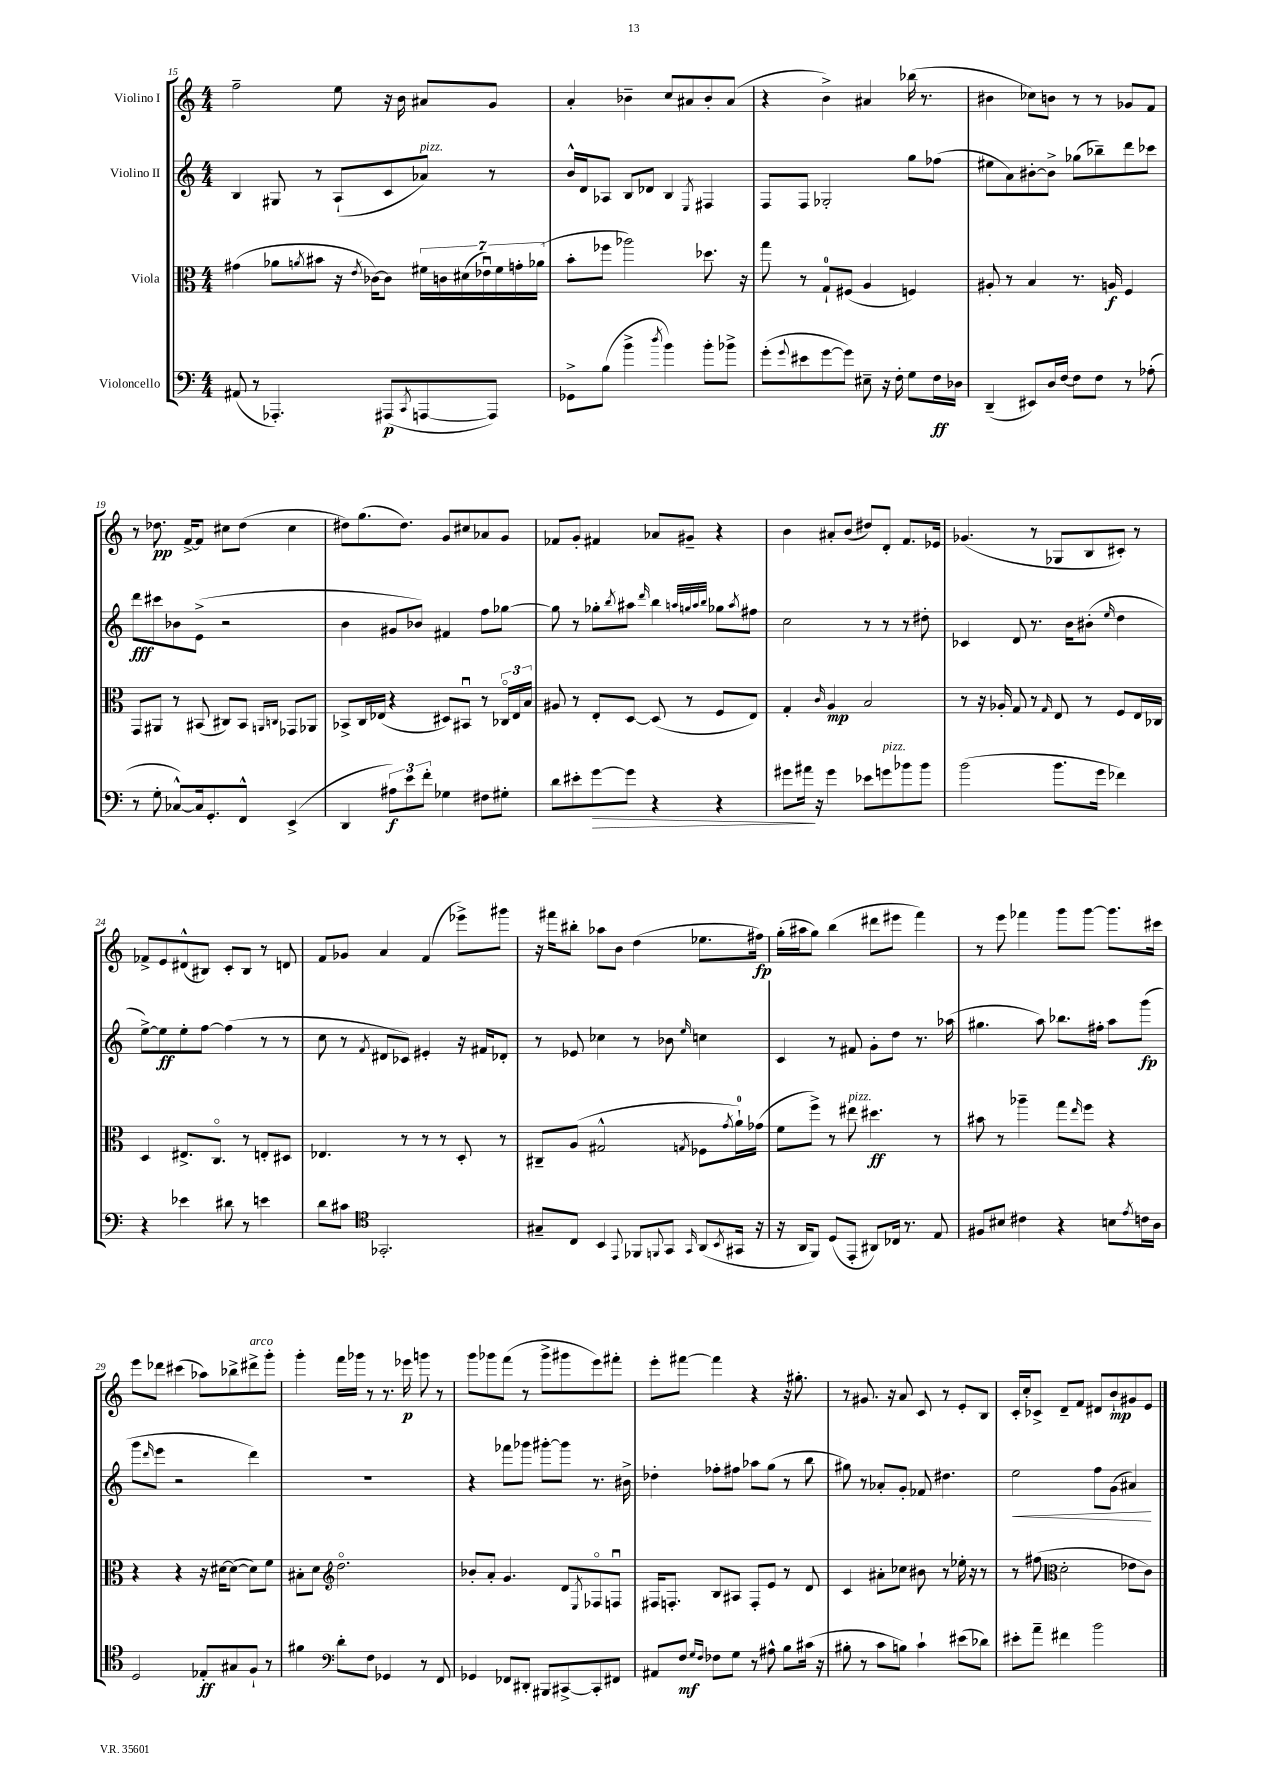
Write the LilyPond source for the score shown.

<<
\new StaffGroup <<
\new Staff = "s0" \with { instrumentName = "Violino I" } {
    \clef treble \key c \major \numericTimeSignature \time 4/4
    f''2-- e''8 r16 b'16 ais'8 g'8 |
    a'4-. bes'4-- c''8 ais'8 bes'8-. ais'8( |
    r4 b'4->) ais'4 bes''16( r8. |
    bis'4 ces''8) b'8 r8 r8 ges'8 f'8 |
    r8 des''8.\pp f'16~-> f'8 cis''8 des''8( cis''4 |
    dis''8) g''8.( dis''8.) g'8 cis''8 aes'8 g'8 |
    fes'8 g'8-. fis'4 aes'8 gis'8-- r4 |
    b'4 ais'8-. b'8( dis''8) d'8-. f'8. ees'16 |
    ges'4.( r8 ges8 b8 cis'8-.) r8 |
    fes'8-> e'8 dis'8-^( bis8) c'8-. bis8 r8 d'8 |
    f'8 ges'8 a'4 f'4( ees'''8->) gis'''8 |
    r16 fis'''16 bis''8-. aes''8 b'8 d''4( ees''8. fis''16\fp) |
    g''16-.( ais''16 g''8) b''4( dis'''8 eis'''8 f'''4) |
    r8 e'''8 fes'''4 g'''8 g'''8~ g'''8. cis'''16 |
    e'''8 des'''8 cis'''4( aes''8) bes''8-> dis'''8->^\markup { \italic "arco" } g'''8-. |
    g'''4-. f'''16 ges'''16 r8 r8. ees'''16\p g'''8 r8 |
    g'''8 ges'''8 f'''8( r8 ges'''8-> gis'''8 e'''8) fis'''8-. |
    e'''8-. fis'''8~ fis'''4 r4 r16 gis''8.-. |
    r8 gis'8. r16 a'8 c'8 r8 e'8-. b8 |
    c'16-. c''16-. ces'8-> d'8-- f'8 dis'8 b'8-!\mp gis'8 e'8 \bar "|." |
}
\new Staff = "s1" \with { instrumentName = "Violino II" } {
    \clef treble \key c \major \numericTimeSignature \time 4/4
    b4 gis8 r8 a8-!( c'8 aes'8^\markup { \italic "pizz." }) r8 |
    b'16-^ d'16 aes8 b8 des'8 b4 \acciaccatura { e8 } fis4 |
    f8 f8 ges2-. g''8 fes''8( |
    eis''8 a'8) bis'8~-. bis'8-> ges''8( bes''8--) d'''8 ces'''8 |
    d'''8\fff cis'''8 bes'8 e'8->( r2 |
    b'4 gis'8 bes'8) fis'4 f''8 ges''8~ |
    ges''8 r8 ges''8-. \acciaccatura { b''8 } ais''8 \grace { d'''16 } b''4 \grace { a''32 g''32 a''32 b''32 } ges''8 \acciaccatura { a''8 } fis''8 |
    c''2 r8 r8 r8 dis''8-. |
    ces'4 d'8 r8. b'16 bis'8-.( \grace { e''16 } d''4 |
    e''8~->) e''8\ff e''8-. f''8~ f''4( r8 r8 |
    c''8 r8 \acciaccatura { f'8 } dis'8 ces'8) eis'4-. r16 fis'16 des'8-. |
    r8 ees'8 ces''4 r8 bes'8 \grace { e''16 } c''4 |
    c'4 r8 fis'8 g'8-. d''8 r8. aes''16( |
    gis''4. a''8) bes''8. fis''16-. a''8 g'''8\fp( |
    g'''8 \grace { d'''16 } e'''8 r2 d'''4) |
    R1 |
    r4 fes'''8 ges'''8 gis'''8~-. gis'''8 r8. bis'16-> |
    des''4-. fes''8-. fis''8 aes''8 g''8( r8 b''8 |
    gis''8) r8 aes'8-. g'8-. fes'8 dis''4. |
    e''2\< f''8 g'8( ais'4\!) \bar "|." |
}
\new Staff = "s2" \with { instrumentName = "Viola" } {
    \clef alto \key c \major \numericTimeSignature \time 4/4
    gis'4( aes'8 \acciaccatura { a'8 } bis'8 r16 \acciaccatura { e'8 } ces'16~) ces'8 \tuplet 7/4 { fis'16 c'16 dis'16( ees'16\downbow) fis'16 g'16-. aes'16( } |
    b'8-. fes''8 aes''2) des''8. r16 |
    g''8 r8 g8-0-! fis8( a4 f4) |
    ais8-. r8 b4 r8. a16\f f4 |
    g,8 ais,8 r8 bis,8( cis8) bis,8 \grace { a,16 c16 } ges,8 aes,8 |
    bes,8-> c16 ees16( r4 dis8) bis,8\downbow r8 \tuplet 3/2 { ces16\flageolet ees16 b16 } |
    ais8 r8 e8-. d8~ d8( r8 f8 e8) |
    g4-. \grace { c'16 } a4\mp b2 |
    r8 r16 aes16-. g8 r8 \grace { g16 } e8 r8 f8 e16 ces16 |
    d4 eis8.-> c8.\flageolet r8 e8-. dis8 |
    ees4. r8 r8 r8 d8-. r8 |
    cis8-- a8( gis2-^ \acciaccatura { g8 } fes8 \acciaccatura { g'8 } a'16-0-!) ges'16( |
    f'8 f''8->) r8 eis''8^\markup { \italic "pizz." } dis''4.\ff r8 |
    bis'8 r8 aes''4-- g''8 \grace { e''16 } f''8 r4 |
    r4 r4 r16 dis'16~ dis'8~( dis'8) f'8 |
    bis8-. d'8 \clef treble d''2.\flageolet |
    bes'8-. a'8-. g'4. d'8 \acciaccatura { e8 } fes8\flageolet f8\downbow |
    fis16 f8.-. b8 ais8 f8-. e'8 r8 d'8 |
    c'4 ais'8-. ces''8 bis'8 r8 ees''16-. r16 r8 |
    r8 fis''8( \clef alto d'2-. ees'8 c'8) \bar "|." |
}
\new Staff = "s3" \with { instrumentName = "Violoncello" } {
    \clef bass \key c \major \numericTimeSignature \time 4/4
    ais,8( r8 aes,,4.-.) ais,,8\p( \acciaccatura { c,8 } a,,8~ a,,8) |
    ges,8-> b8( b'4-> \acciaccatura { d''8 } b'4) b'8-. bes'8-> |
    g'8-.( \appoggiatura { g'8 } eis'8 g'8~ g'8) eis8-- r16 f16-. g8 f16\ff des16 |
    d,4--( eis,8) d16 f16~ f8 f8 r8 aes8-.( |
    r8 g8-. ces8~-^) ces16 g,8.-. f,8-^ e,4->( |
    d,4 \tuplet 3/2 { ais8\f) e'8 f'8-. } ges4 fis8 gis8-. |
    d'8 eis'8-. g'8~\> g'8 r4 r4 |
    gis'8 ais'16\! r16 gis'4 ees'8 g'8^\markup { \italic "pizz." } bes'8 bes'8 |
    b'2( b'8. g'16 fes'4) |
    r4 ees'4 dis'8 r8 e'4 |
    d'8 cis'8 \clef tenor ges,2.-. |
    gis8-- c8 b,4 \appoggiatura { e,8 } fes,8 \appoggiatura { f,8 } g,8 \grace { g,16 } a,8( \acciaccatura { b,8 } gis,16 r16 |
    r16 a,16 f,8) d8( e,8-. ais,8) ces16 r8. e8 |
    fis8 bis8 cis'4 r4 b8 \acciaccatura { e'8 } c'16 a16 |
    d2 ees8-.\ff gis8 f8-! r8 |
    fis'4 \clef bass d'8-. f8 ges,4 r8 f,8 |
    ges,4 fes,8 dis,8-. bis,,8 cis,8~-> cis,8-. fis,8 |
    ais,8 f8\mf \grace { g16 f16 } fes8 g8 r8 ais8-^ b8 cis'16( r16 |
    bis8-. r8 c'8 b8) c'4-! eis'8( des'8) |
    eis'8-. a'8-- fis'4 b'2 \bar "|." |
}
>>
>>
\layout { \context { \Score currentBarNumber = #15 } }
